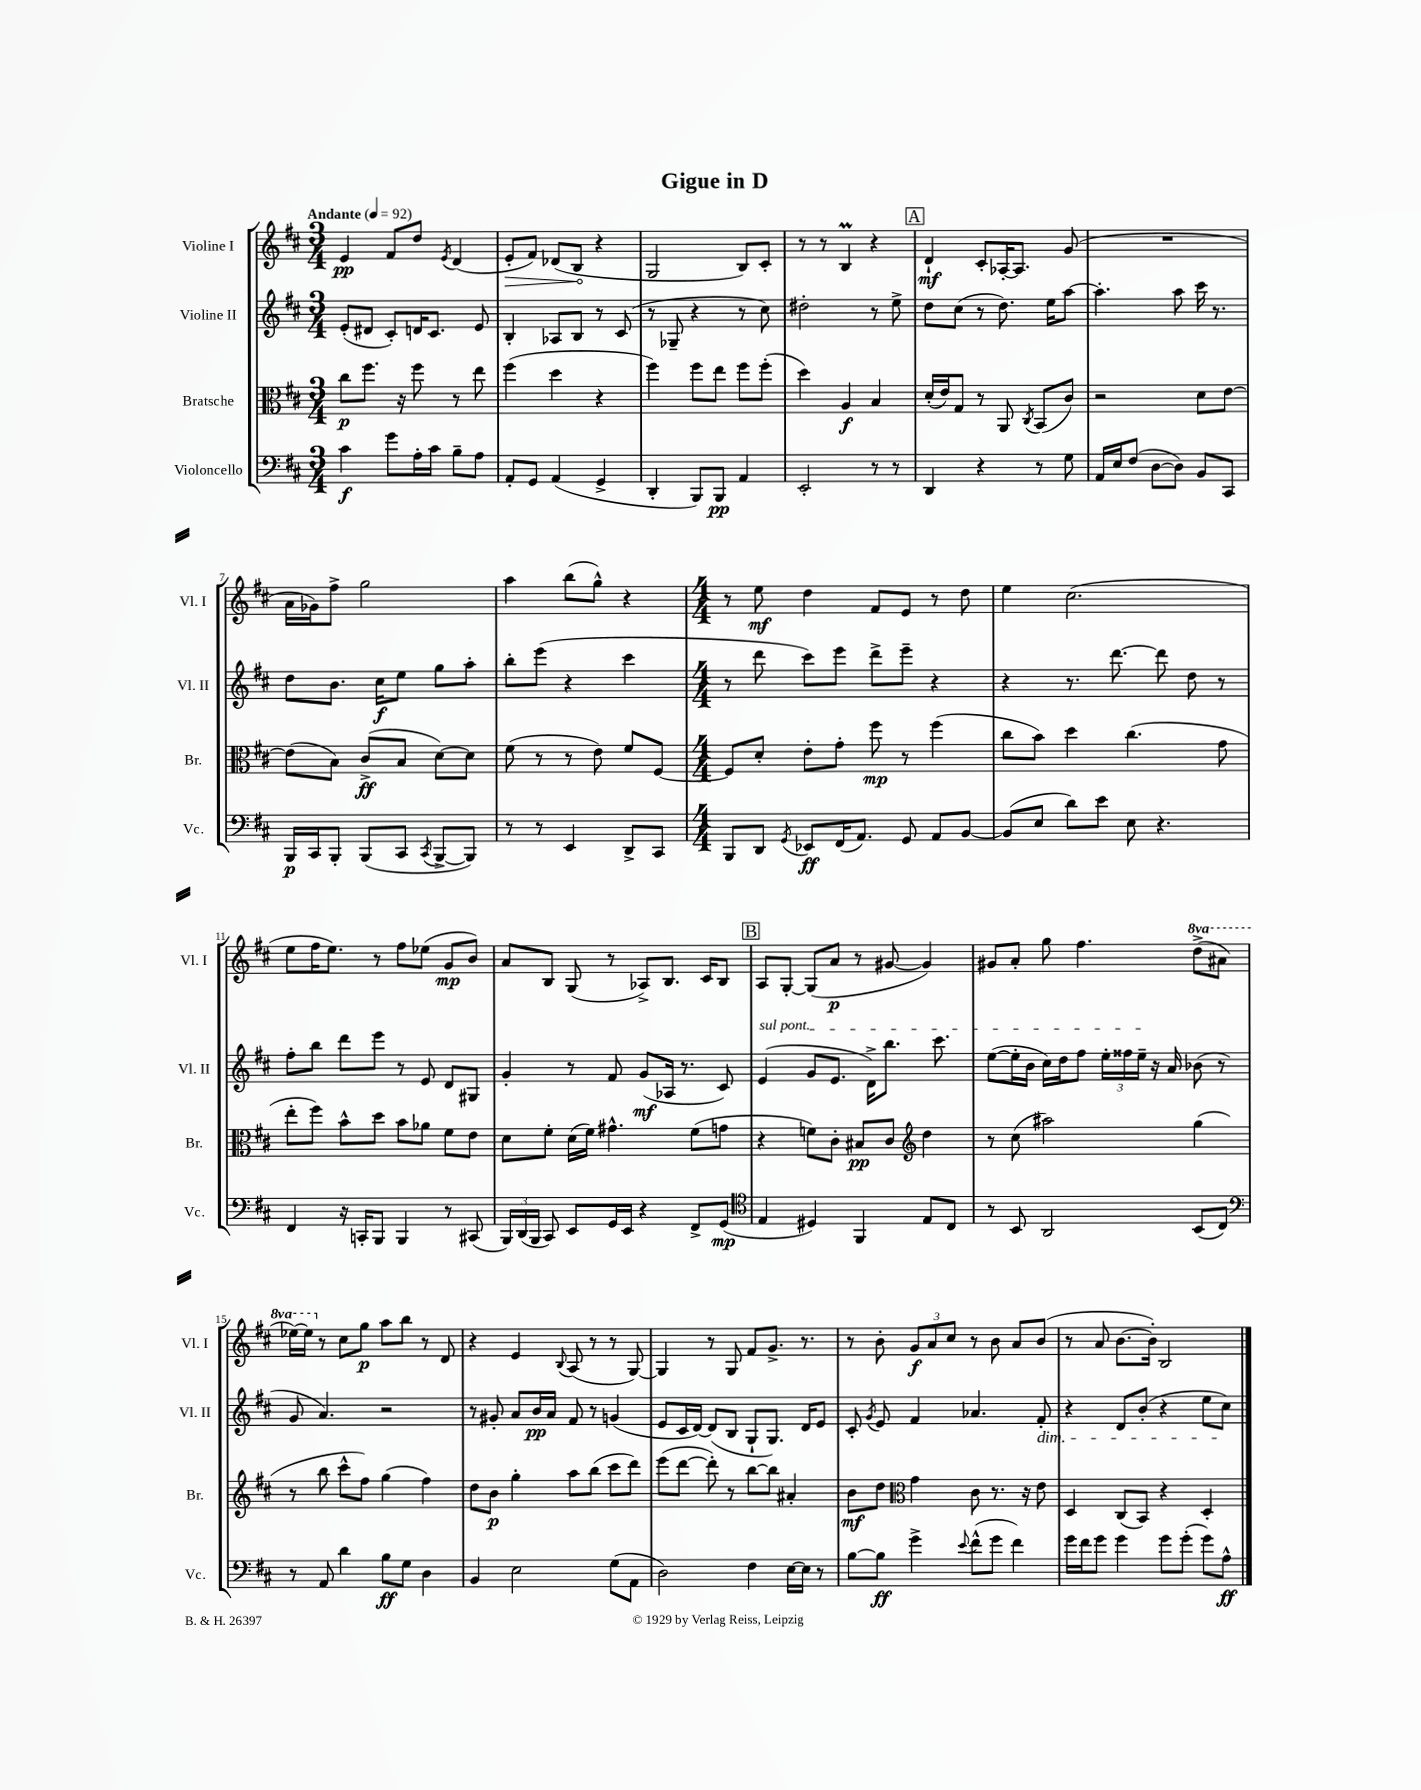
\header { title = "Gigue in D" }
<<
\new StaffGroup <<
\new Staff = "s0" \with { instrumentName = "Violine I" shortInstrumentName = "Vl. I" } {
    \clef treble \key d \major \numericTimeSignature \time 3/4 \set Staff.ottavationMarkups = #ottavation-simple-ordinals \tempo "Andante" 4 = 92
    \autoBeamOff e'4\pp fis'8[ d''8] \acciaccatura { e'8 } d'4( |
    \once \override Hairpin.circled-tip = ##t e'8[-.\> fis'8]) des'8[( b8]\! r4 |
    g2 b8[) cis'8]-. |
    r8 r8 b4\prall r4 |
    \mark \markup { \box "A" } d'4-!\mf cis'8[-. aes16~-. aes8.] g'8( |
    R2. |
    a'16[ ges'16) fis''8]-> g''2 |
    a''4 b''8[( g''8]-^) r4 |
    \numericTimeSignature \time 4/4 r8 e''8\mf d''4 fis'8[ e'8] r8 d''8 |
    e''4 cis''2.( |
    e''8[ fis''16 e''8.]) r8 fis''8[ ees''8]( g'8[\mp b'8]) |
    a'8[ b8] g8( r8 aes8[->) b8.] cis'16[ b8] |
    \mark \markup { \box "B" } a8[ g8]~-. g8[( a'8]\p r8 gis'8~ gis'4) |
    gis'8[ a'8]-. g''8 fis''4. \ottava #1 d'''8[->( ais''8] |
    ees'''16[~) ees'''16] \ottava #0 r8 cis''8[ g''8]\p a''8[ b''8] r8 d'8 |
    r4 e'4 \appoggiatura { b8 } a8( r8 r8 g8~) |
    g4 r8 g8 fis'8[ g'8.]-> r8. |
    r8 b'8-. \tuplet 3/2 { g'8[\f a'8 cis''8] } r8 b'8 a'8[ b'8]( |
    r8 a'8 b'8.[~ b'16]-.) b2 \bar "|." |
}
\new Staff = "s1" \with { instrumentName = "Violine II" shortInstrumentName = "Vl. II" } {
    \clef treble \key d \major \numericTimeSignature \time 3/4
    \autoBeamOff e'8[-.( dis'8] cis'8[-.) d'16 cis'8.] e'8 |
    b4-. aes8[ b8] r8 cis'8( |
    r8 ges8-- r4 r8 cis''8) |
    dis''2-. r8 e''8-> |
    \mark \markup { \box "A" } d''8[ cis''8]( r8 d''8.) e''16[ a''8]~ |
    a''4.-. a''8 cis'''16 r8. |
    d''8[ b'8.] cis''16[\f e''8] g''8[ a''8]-. |
    b''8[-. e'''8]( r4 cis'''4 |
    \numericTimeSignature \time 4/4 r8 d'''8 cis'''8[) e'''8] d'''8[-> e'''8]-- r4 |
    r4 r8. d'''8.~ d'''8 d''8 r8 |
    fis''8[-. b''8] d'''8[ e'''8] r8 e'8 d'8[ gis8] |
    g'4-. r8 fis'8 g'8[\mf( aes16] r8. cis'8) |
    \mark \markup { \box "B" } \once \override TextSpanner.bound-details.left.text = \markup { \italic "sul pont." } e'4\startTextSpan( g'8[ e'8.] d'16[->) b''8.] cis'''8. |
    e''8[~( e''16-. b'16] cis''16[) d''16 fis''8] \tuplet 3/2 { e''16[-. fisis''16 e''16]--\stopTextSpan } r16 a'16 bes'8( r8 |
    g'8 a'4.) r2 |
    r8 gis'8-. a'8[ b'16\pp a'16] fis'8 r8 g'4( |
    e'8[ cis'16 d'16]~) d'8[( b8] g8[-! g8.]) d'16[ e'8] |
    cis'8-. \acciaccatura { g'8 } e'8 fis'4 aes'4. fis'8-.\dim |
    r4 d'8[ b'8]-.( r4 e''8[ cis''8]\!) \bar "|." |
}
\new Staff = "s2" \with { instrumentName = "Bratsche" shortInstrumentName = "Br." } {
    \clef alto \key d \major \numericTimeSignature \time 3/4
    \autoBeamOff cis''8[\p fis''8.] r16 fis''8 r8 e''8 |
    fis''4( d''4 r4 |
    fis''4) fis''8[ e''8] fis''8[ fis''8]-.( |
    d''4) a4\f b4 |
    \mark \markup { \box "A" } d'16[-.( e'16) g8] r8 a,8 \acciaccatura { cis8 } b,8[( cis'8]) |
    r2 d'8[ e'8]~ |
    e'8[( b8]) cis'8[->\ff( b8] d'8[~) d'8] |
    fis'8( r8 r8 e'8) fis'8[ fis8]~ |
    \numericTimeSignature \time 4/4 fis8[ d'8]-. e'8[-. g'8]-. fis''8\mp r8 fis''4( |
    cis''8[ b'8]) d''4 cis''4.( g'8 |
    e''8[-. fis''8]) b'8[-^ d''8] b'8[ aes'8] fis'8[ e'8] |
    d'8[ fis'8]-. d'16[( fis'16]) gis'4.-^ fis'8[( g'8] |
    \mark \markup { \box "B" } r4 f'8[) cis'8]-. bis8[\pp cis'8] \clef treble d''4 |
    r8 cis''8( ais''2) g''4( |
    r8 b''8 cis'''8[-^ fis''8]) g''4( fis''4) |
    d''8[ b'8]\p g''4-. a''8[ b''8]( cis'''8[ d'''8]) |
    e'''8[( d'''8]~ d'''8-.) r8 b''8[~ b''8] ais'4-. |
    b'8[\mf d''8] \clef alto g'4 cis'8 r8. r16 e'8 |
    d4 cis8[( b,8]) r4 d4-. \bar "|." |
}
\new Staff = "s3" \with { instrumentName = "Violoncello" shortInstrumentName = "Vc." } {
    \clef bass \key d \major \numericTimeSignature \time 3/4
    \autoBeamOff cis'4\f g'8[ a16-. cis'16] b8[-- a8] |
    a,8[-. g,8] a,4( g,4-> |
    d,4-. b,,8[) b,,8]\pp a,4 |
    e,2-. r8 r8 |
    \mark \markup { \box "A" } d,4 r4 r8 g8 |
    a,16[ e16 fis8]( d8[~ d8]) b,8[ cis,8] |
    b,,16[\p cis,16 b,,8]-. b,,8[( cis,8] \acciaccatura { cis,8 } b,,8[~-> b,,8]) |
    r8 r8 e,4 d,8[-> cis,8] |
    \numericTimeSignature \time 4/4 b,,8[ d,8] \acciaccatura { g,8 } ees,8[\ff fis,16( a,8.]) g,8 a,8[ b,8]~ |
    b,8[( e8] d'8[) e'8] e8 r4. |
    fis,4 r16 c,16[-. b,,8] b,,4 r8 cis,8( |
    \tuplet 3/2 { b,,16[) d,16( b,,16] } cis,8) e,8[ g,16 e,16] r4 fis,8[-> g,8]\mp( |
    \mark \markup { \box "B" } \clef tenor e4 dis4) fis,4 e8[ cis8] |
    r8 b,8 a,2 b,8[( cis8]) |
    \clef bass r8 a,8 d'4 b8[\ff g8] d4 |
    b,4 e2 g8[( a,8] |
    d2) fis4 e16[~ e16] r8 |
    b8[~ b8]\ff g'4-> \appoggiatura { e'8 } fis'8[-^( g'8] fis'4) |
    g'16[ fis'16 g'8] g'4 g'8[ g'8]-.( g'8[) a8]-^\ff \bar "|." |
}
>>
>>
